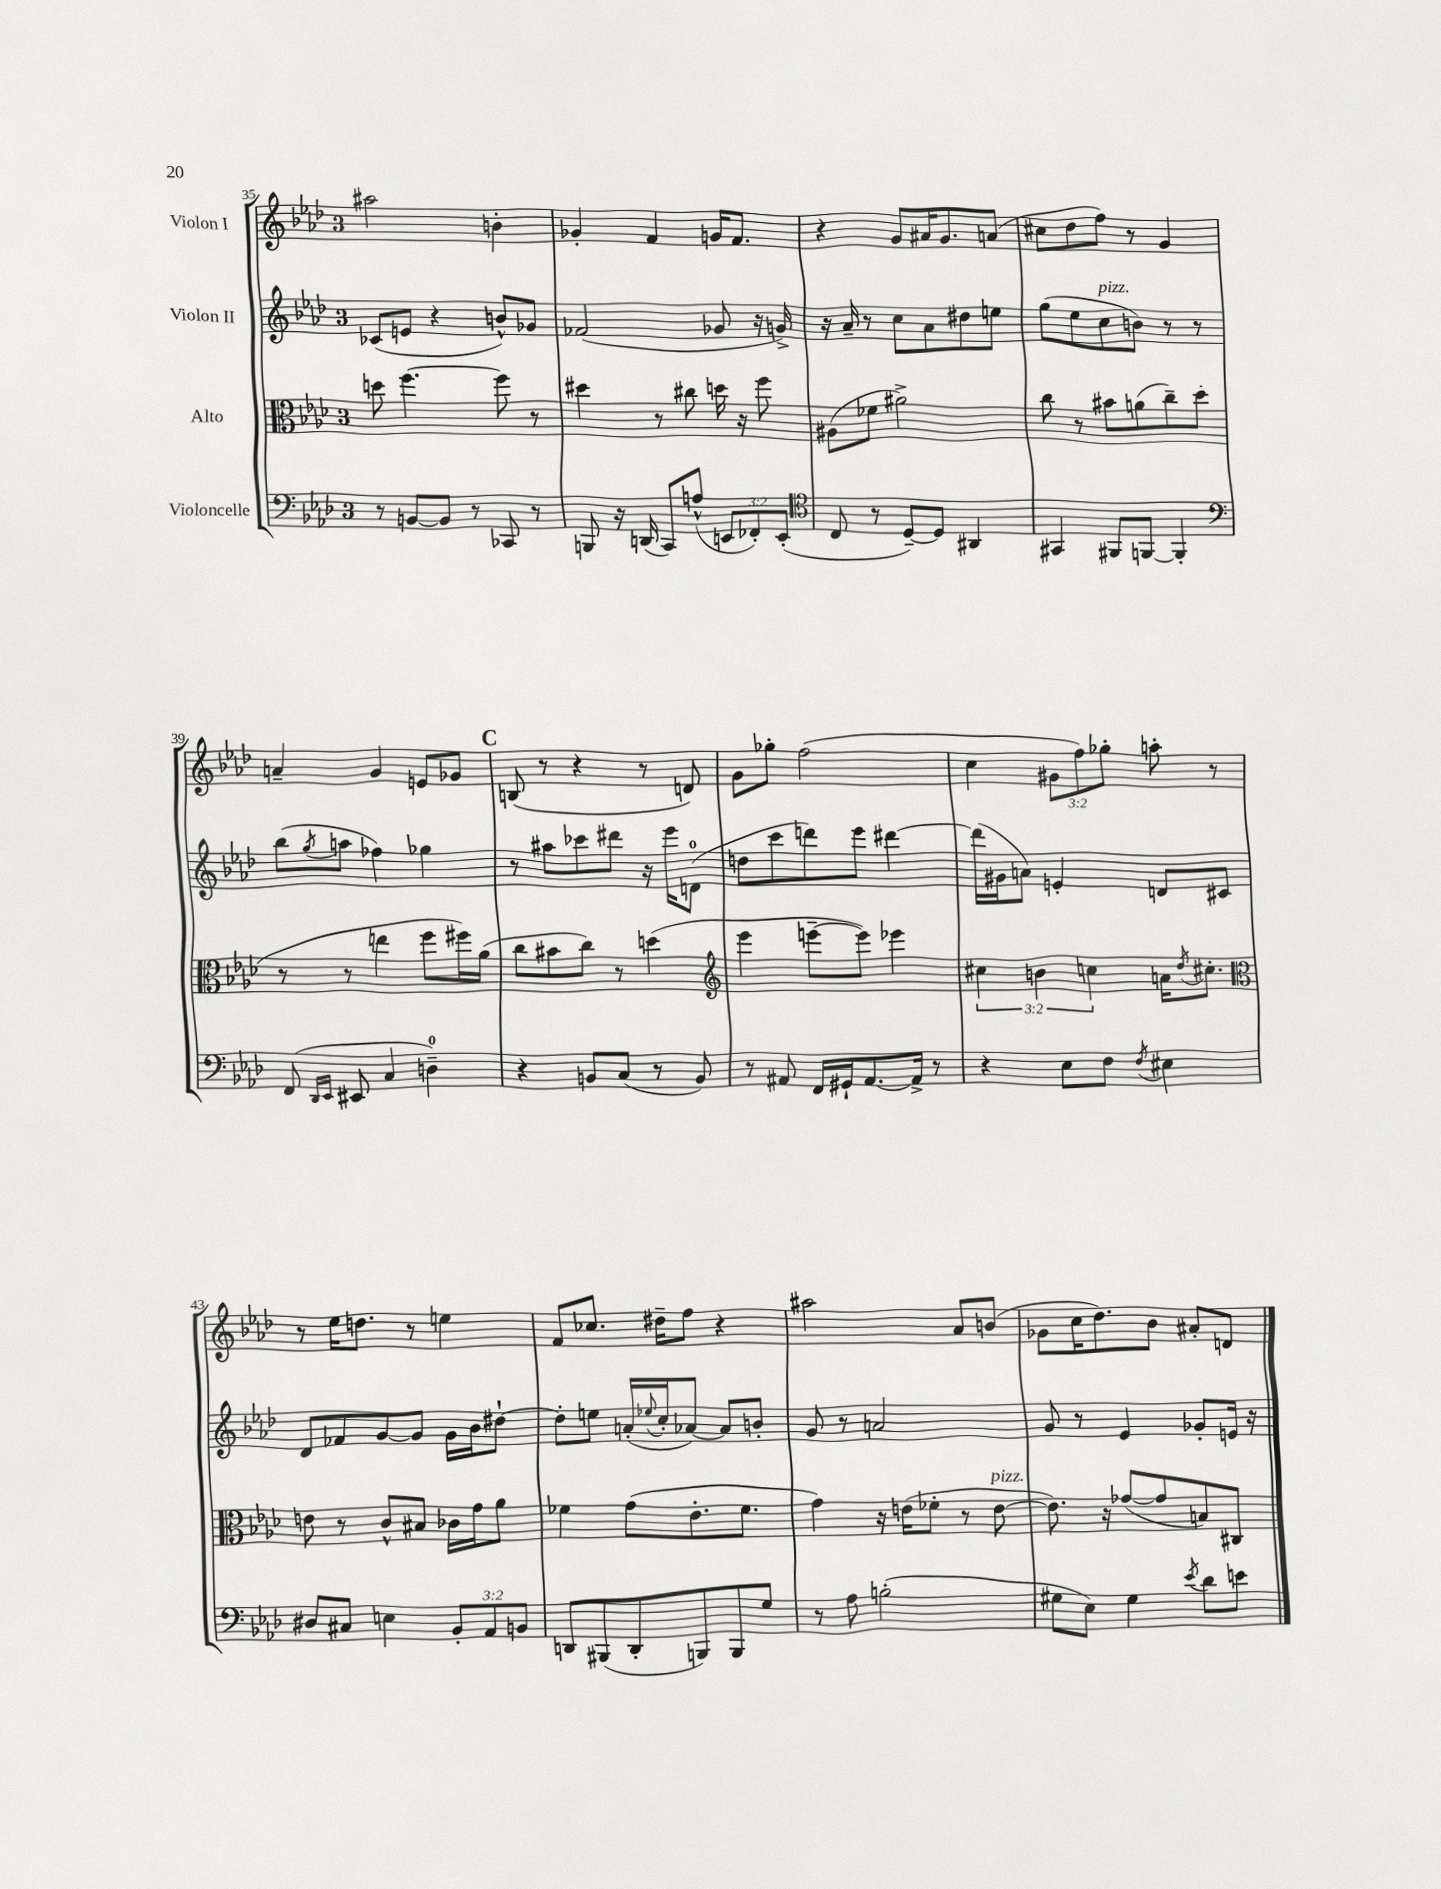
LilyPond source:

<<
\new StaffGroup <<
\new Staff = "s0" \with { instrumentName = "Violon I" } {
    \clef treble \key aes \major \once \override Staff.TimeSignature.style = #'single-digit \time 3/4 \override Staff.TupletNumber.text = #tuplet-number::calc-fraction-text
    ais''2 b'4-. |
    ges'4-. f'4 g'16 f'8. |
    r4 g'8 ais'16 g'8. a'8( |
    cis''8 des''8 f''8) r8 g'4 |
    a'4-- g'4 e'8 ges'8 |
    \mark \markup { \bold "C" } b8( r8 r4 r8 d'8) |
    g'8 ges''8-. f''2( |
    c''4 \tuplet 3/2 { gis'8 f''8) ges''8-. } a''8-. r8 |
    r8 ees''16 d''8. r8 e''4 |
    f'8 ces''8. dis''16-- f''8 r4 |
    ais''2 aes'8 b'8( |
    ges'8 c''16 des''8.) bes'8 ais'8-. d'8 \bar "|." |
}
\new Staff = "s1" \with { instrumentName = "Violon II" } {
    \clef treble \key aes \major \once \override Staff.TimeSignature.style = #'single-digit \time 3/4
    ces'8( e'8 r4 b'8-^) ges'8 |
    fes'2( ges'8 r16 g'16->) |
    r16 aes'16-- r8 c''8 aes'8 dis''8 e''8 |
    g''8( ees''8 c''8^\markup { \italic "pizz." } b'8) r8 r8 |
    bes''8( \acciaccatura { g''8 } a''8 fes''4) ges''4 |
    \mark \markup { \bold "C" } r8 ais''8 ces'''8 dis'''8 r16 ees'''16 d'8-0( |
    d''8 c'''8 d'''8) ees'''8 dis'''4~ |
    dis'''16( gis'16 a'8) e'4-. d'8 cis'8 |
    des'8 fes'8 g'8~ g'8 g'16 bes'16 dis''8~-! |
    dis''8-. e''8 a'16-.( \appoggiatura { ees''8 } c''16-. aes'8~) aes'8 b'8-. |
    g'8 r8 a'2 |
    g'8 r8 ees'4 ges'8-. e'16 r16 \bar "|." |
}
\new Staff = "s2" \with { instrumentName = "Alto" } {
    \clef alto \key aes \major \once \override Staff.TimeSignature.style = #'single-digit \time 3/4 \override Staff.TupletNumber.text = #tuplet-number::calc-fraction-text
    d''8 f''4.~ f''8 r8 |
    dis''4 r8 cis''8 d''16 r16 f''8 |
    ais8( fes'8 ais'2->) |
    c''8 r8 bis'8 a'8( c''8--) des''8( |
    r8 r8 e''4 f''8 fis''16) aes'16( |
    \mark \markup { \bold "C" } c''8 bis'8 c''8) r8 d''4( |
    \clef treble ees'''4 e'''8~-- e'''8) ees'''4 |
    \tuplet 3/2 { cis''4 b'4 c''4 } a'16 \acciaccatura { des''8 } cis''8.-. |
    \clef alto e'8 r8 c'8-^ bis8 ces'16 g'16 aes'8 |
    fes'4 g'8( ees'8.-. fes'8. |
    g'4) r16 e'16( fes'8-. r8 e'8~^\markup { \italic "pizz." } |
    e'8.) r16 ges'8~( ges'8 b8) cis8 \bar "|." |
}
\new Staff = "s3" \with { instrumentName = "Violoncelle" } {
    \clef bass \key aes \major \once \override Staff.TimeSignature.style = #'single-digit \time 3/4 \override Staff.TupletNumber.text = #tuplet-number::calc-fraction-text
    r8 b,8~ b,8 r8 ces,8 r8 |
    b,,8 r16 d,16( c,8) a8-^( \tuplet 3/2 { e,8 fes,8-.) e,8-.( } |
    \clef tenor c8 r8 des8~--) des8 ais,4 |
    gis,4 fis,8 f,8~ f,4-. |
    \clef bass f,8( \grace { des,16 ees,16 } eis,8 c4 d4-0--) |
    \mark \markup { \bold "C" } r4 b,8 c8( r8 b,8) |
    r8 ais,8 f,16 gis,16-! ais,8.~ ais,16-> r8 |
    r4 ees8 f8 \acciaccatura { f8 } eis4 |
    dis8 cis8 e4 \tuplet 3/2 { bes,8-. aes,8 b,8 } |
    d,8 bis,,8( d,8-. b,,8) b,,8 g8 |
    r8 aes8 b2-.( |
    gis8 ees8) gis4 \acciaccatura { ees'8 } des'8 e'8 \bar "|." |
}
>>
>>
\layout { \context { \Score currentBarNumber = #35 } }
